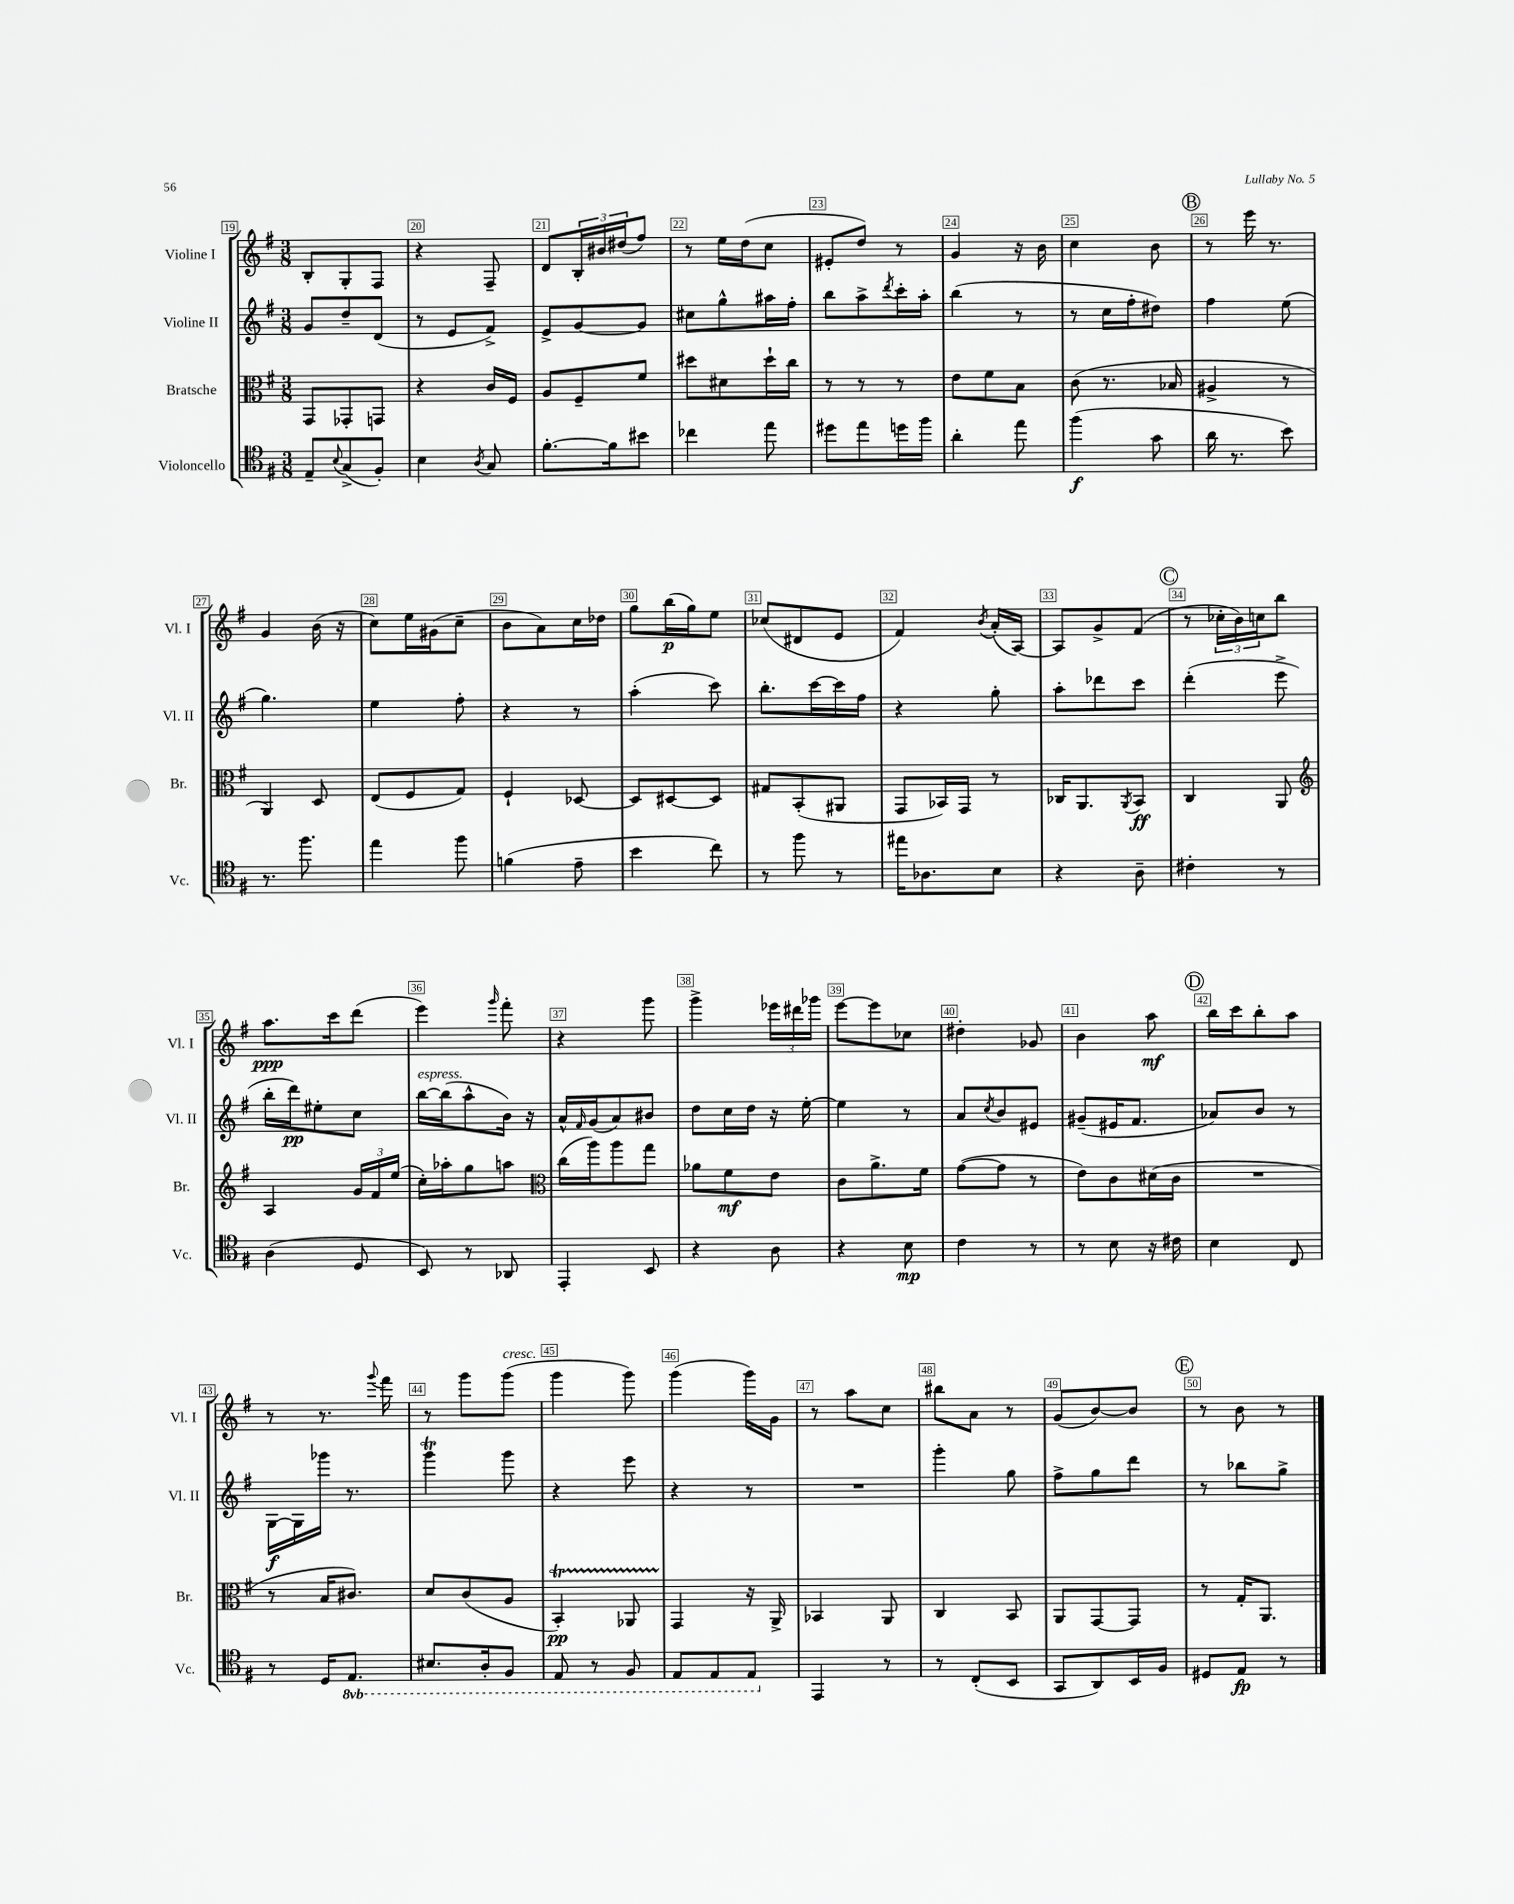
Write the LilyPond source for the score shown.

<<
\new StaffGroup <<
\new Staff = "s0" \with { instrumentName = "Violine I" shortInstrumentName = "Vl. I" } {
    \clef treble \key g \major \numericTimeSignature \time 3/8
    b8-. g8-. fis8 |
    r4 fis8-- |
    d'8 \tuplet 3/2 { b16-. bis'16 dis''16( } fis''8) |
    r8 e''16 d''16( c''8 |
    eis'8-. d''8) r8 |
    g'4 r16 b'16 |
    c''4 b'8 |
    \mark \markup { \circle "B" } r8 e'''16 r8. |
    g'4 b'16( r16 |
    c''8) e''16 gis'16( c''8-- |
    b'8 a'8) c''16 des''16 |
    g''8 b''16\p( g''16) e''8 |
    ces''8( dis'8 e'8 |
    fis'4) \acciaccatura { b'8 } a'16-.( a16~) |
    a8 g'8-> fis'8( |
    \mark \markup { \circle "C" } r8 \tuplet 3/2 { ces''16-. b'16) c''16 } b''8 |
    a''8.\ppp c'''16 d'''8( |
    e'''4) \grace { g'''16 } fis'''8-. |
    r4 g'''8 |
    g'''4-> \tuplet 3/2 { ees'''16 dis'''16 ges'''16 } |
    e'''8~ e'''8 ces''8 |
    dis''4-. ges'8 |
    b'4 a''8\mf |
    \mark \markup { \circle "D" } b''16 c'''16 b''8-. a''8 |
    r8 r8. \appoggiatura { g'''8 } fis'''16 |
    r8 g'''8 g'''8^\markup { \italic "cresc." }( |
    g'''4 g'''8) |
    g'''4( g'''16) g'16 |
    r8 a''8 c''8 |
    bis''8 a'8 r8 |
    g'8( b'8~) b'8 |
    \mark \markup { \circle "E" } r8 b'8 r8 \bar "|." |
}
\new Staff = "s1" \with { instrumentName = "Violine II" shortInstrumentName = "Vl. II" } {
    \clef treble \key g \major \numericTimeSignature \time 3/8
    g'8 d''8-- d'8( |
    r8 e'8 fis'8->) |
    e'8-> g'8~ g'8 |
    cis''8 g''8-^ ais''16 fis''16-. |
    b''8 a''8-> \acciaccatura { d'''8 } c'''16-. a''16-. |
    b''4( r8 |
    r8 c''16 fis''16-. dis''8) |
    \mark \markup { \circle "B" } fis''4 e''8( |
    g''4.) |
    e''4 fis''8-. |
    r4 r8 |
    a''4-.( c'''8) |
    b''8.-. c'''16~ c'''16 fis''16 |
    r4 g''8-. |
    a''8-. des'''8 c'''8 |
    \mark \markup { \circle "C" } d'''4-.( e'''8-> |
    b''16-. d'''16\pp) eis''8-. c''8 |
    b''16~^\markup { \italic "espress." } b''16( a''8-^ b'16) r16 |
    a'16-^ \grace { fis'16 } g'16( a'8) bis'8 |
    d''8 c''16 d''16 r16 e''16~-. |
    e''4 r8 |
    a'8 \acciaccatura { c''8 } b'8 eis'8 |
    gis'8--( eis'16 fis'8. |
    \mark \markup { \circle "D" } aes'8) b'8 r8 |
    g16~\f g16 ges'''16 r8. |
    g'''4\trill g'''8 |
    r4 e'''8 |
    r4 r8 |
    R4. |
    g'''4-. g''8 |
    fis''8-> g''8 d'''8 |
    \mark \markup { \circle "E" } r8 bes''8 g''8-> \bar "|." |
}
\new Staff = "s2" \with { instrumentName = "Bratsche" shortInstrumentName = "Br." } {
    \clef alto \key g \major \numericTimeSignature \time 3/8
    g,8 ges,8-. g,8 |
    r4 c'16 fis16 |
    a8 fis8-- fis'8 |
    dis''8 dis'8 dis''16-! c''16 |
    r8 r8 r8 |
    e'8 fis'8 b8 |
    c'8( r8. bes16 |
    \mark \markup { \circle "B" } ais4-> r8 |
    a,4) d8 |
    e8( fis8 g8) |
    fis4-! des8~ |
    des8 dis8~ dis8 |
    gis8 b,8-.( ais,8 |
    g,8 bes,16) g,16 r8 |
    ces16 a,8. \acciaccatura { a,8 } b,8\ff |
    \mark \markup { \circle "C" } c4 a,8 |
    \clef treble a4 \tuplet 3/2 { g'16 fis'16 e''16( } |
    c''16-.) aes''16-. g''8 a''8 |
    \clef alto c''16( a''16) a''8 g''8 |
    aes'8 fis'8\mf e'8 |
    c'8 a'8.-> fis'16 |
    g'8~( g'8 r8 |
    e'8) c'8 dis'16( c'16 |
    \mark \markup { \circle "D" } R4. |
    r8 b16 cis'8.) |
    d'8 c'8( a8 |
    b,4-.\startTrillSpan\pp) aes,8 |
    g,4\stopTrillSpan r16 a,16-> |
    bes,4 a,8 |
    c4 b,8 |
    a,8 g,8~ g,8 |
    \mark \markup { \circle "E" } r8 g16-. a,8. \bar "|." |
}
\new Staff = "s3" \with { instrumentName = "Violoncello" shortInstrumentName = "Vc." } {
    \clef tenor \key g \major \numericTimeSignature \time 3/8 \set Staff.ottavationMarkups = #ottavation-simple-ordinals
    e8-- \appoggiatura { b8 } g8->( fis8-.) |
    b4 \acciaccatura { a8 } g8 |
    fis'8.~-. fis'16 bis'8 |
    ces''4 e''8 |
    dis''8 e''8 d''16 fis''16 |
    a'4-. e''8 |
    fis''4\f( g'8 |
    \mark \markup { \circle "B" } a'16 r8. b'8) |
    r8. fis''8. |
    e''4 fis''8 |
    f'4( e'8-- |
    b'4 c''8) |
    r8 fis''8 r8 |
    eis''16 aes8. b8 |
    r4 a8-- |
    \mark \markup { \circle "C" } cis'4-. r8 |
    a4( d8 |
    b,8) r8 aes,8 |
    e,4-. b,8 |
    r4 a8 |
    r4 b8\mp |
    c'4 r8 |
    r8 b8 r16 cis'16 |
    \mark \markup { \circle "D" } b4 c8 |
    r8 d16 \ottava #-1 e,8. |
    bis,8. a,16-. fis,8 |
    e,8 r8 fis,8 |
    e,8 e,8 e,8 \ottava #0 |
    e,4 r8 |
    r8 c8-.( b,8 |
    g,8 a,8) b,16 fis16 |
    \mark \markup { \circle "E" } dis8 e8\fp r8 \bar "|." |
}
>>
>>
\layout { \context { \Score currentBarNumber = #19 \override BarNumber.break-visibility = ##(#f #t #t) barNumberVisibility = #all-bar-numbers-visible \override BarNumber.stencil = #(make-stencil-boxer 0.1 0.3 ly:text-interface::print) } }
